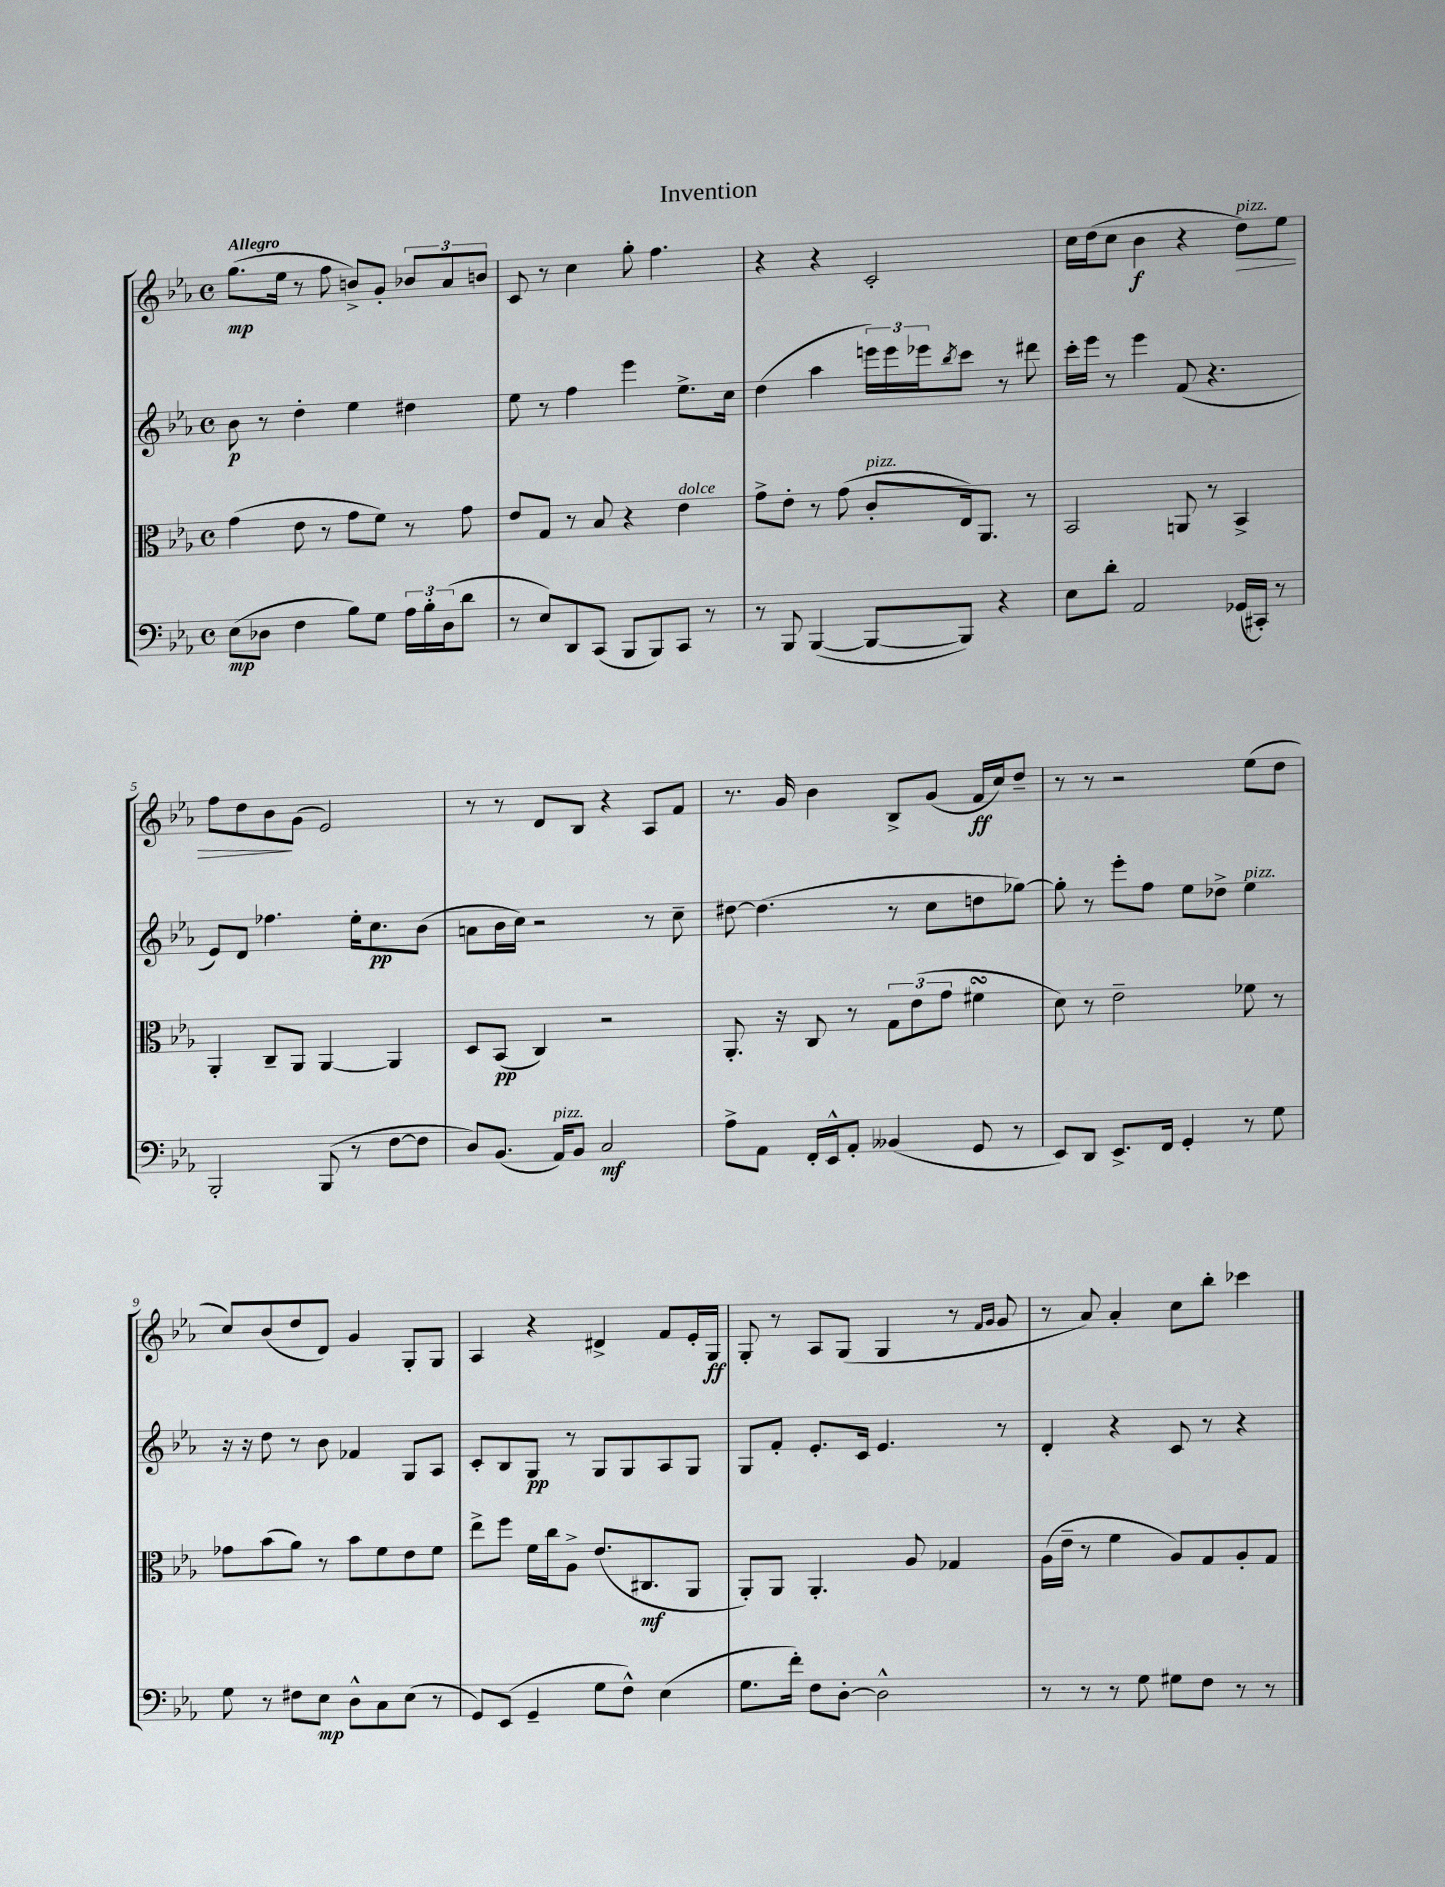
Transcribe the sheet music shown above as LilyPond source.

\header { title = "Invention" }
<<
\new StaffGroup <<
\new Staff = "s0" {
    \clef treble \key ees \major \defaultTimeSignature \time 4/4 \tempo "Allegro"
    g''8.\mp( ees''16 r8 f''8 b'8->) g'8-. \tuplet 3/2 { bes'8 aes'8 b'8 } |
    c'8 r8 c''4 g''8-. f''4. |
    r4 r4 c'2-. |
    c''16 d''16( c''8 bes'4\f r4 d''8\>^\markup { \italic "pizz." }) ees''8 |
    f''8 d''8 bes'8\! g'8( ees'2) |
    r8 r8 d'8 bes8 r4 aes8 f'8 |
    r8. g'16 bes'4 bes8-> g'8( f'16\ff c''16) d''8-- |
    r8 r8 r2 ees''8( d''8 |
    c''8) bes'8( d''8 d'8) g'4 g8-. g8 |
    aes4 r4 dis'4-> f'8 ees'16-. g16\ff |
    g8-. r8 aes8 g8( g4 r8 \grace { f'16 g'16 } g'8 |
    r8 aes'8) aes'4-. c''8 bes''8-. ces'''4 \bar "|." |
}
\new Staff = "s1" {
    \clef treble \key ees \major \defaultTimeSignature \time 4/4
    bes'8\p r8 d''4-. ees''4 dis''4 |
    ees''8 r8 f''4 ees'''4 ees''8.-> c''16 |
    d''4( aes''4 \tuplet 3/2 { e'''16) e'''16 ees'''16 } \acciaccatura { bes''8 } c'''8 r8 dis'''8 |
    c'''16-. ees'''16 r8 ees'''4 f'8( r4. |
    ees'8) d'8 fes''4. ees''16-. c''8.\pp bes'8( |
    a'8 bes'16 c''16) r2 r8 c''8-- |
    dis''8~ dis''4.( r8 c''8 d''8 ges''8~) |
    ges''8-. r8 ees'''8-. f''8 ees''8 des''8-> ees''4^\markup { \italic "pizz." } |
    r16 r16 d''8 r8 bes'8 fes'4 g8 aes8 |
    c'8-. bes8 g8\pp r8 g8 g8 aes8 g8 |
    g8 f'8-. ees'8.-. c'16 ees'4. r8 |
    d'4-. r4 c'8 r8 r4 \bar "|." |
}
\new Staff = "s2" {
    \clef alto \key ees \major \defaultTimeSignature \time 4/4
    g'4( ees'8 r8 g'8 f'8) r8 g'8 |
    ees'8 g8 r8 bes8 r4 ees'4^\markup { \italic "dolce" } |
    g'8-> ees'8-. r8 g'8( c'8-.^\markup { \italic "pizz." } ees16) aes,8. r8 |
    bes,2 a,8 r8 bes,4-> |
    aes,4-. c8-- aes,8 aes,4~ aes,4 |
    d8 bes,8\pp( c4) r2 |
    aes,8.-. r16 c8 r8 \tuplet 3/2 { g8 ees'8( g'8 } fis'4\turn |
    d'8) r8 ees'2-- fes'8 r8 |
    ges'8 bes'8( aes'8) r8 bes'8 f'8 ees'8 f'8 |
    ees''8-> f''8 f'16 c''16 aes8-> ees'8.( cis8.\mf aes,8 |
    aes,8-.) aes,8 aes,4.-. aes8 ges4 |
    aes16( ees'16-- r8 f'4 aes8) g8 aes8-. g8 \bar "|." |
}
\new Staff = "s3" {
    \clef bass \key ees \major \defaultTimeSignature \time 4/4
    ees8\mp( des8 f4 bes8) g8 \tuplet 3/2 { aes16 bes16-. des16( } d'8 |
    r8 ees8) d,8 c,8( bes,,8 bes,,8) c,8 r8 |
    r8 bes,,8 bes,,4~( bes,,8~ bes,,8) r4 |
    ees8 d'8-. aes,2 ges,16( cis,16-.) r8 |
    bes,,2-. bes,,8( r8 f8~ f8 |
    d8) bes,8.( aes,16^\markup { \italic "pizz." }) bes,8 c2\mf |
    aes8-> aes,8 f,16-. ees,16-^ aes,8-. beses,4( g,8 r8 |
    ees,8) d,8 ees,8.-> f,16 g,4-. r8 g8 |
    g8 r8 fis8 ees8\mp d8-^ c8 ees8( r8 |
    g,8) ees,8( g,4-- g8 f8-^) ees4( |
    g8. f'16-.) f8 d8~-. d2-^ |
    r8 r8 r8 g8 gis8 f8 r8 r8 \bar "|." |
}
>>
>>
